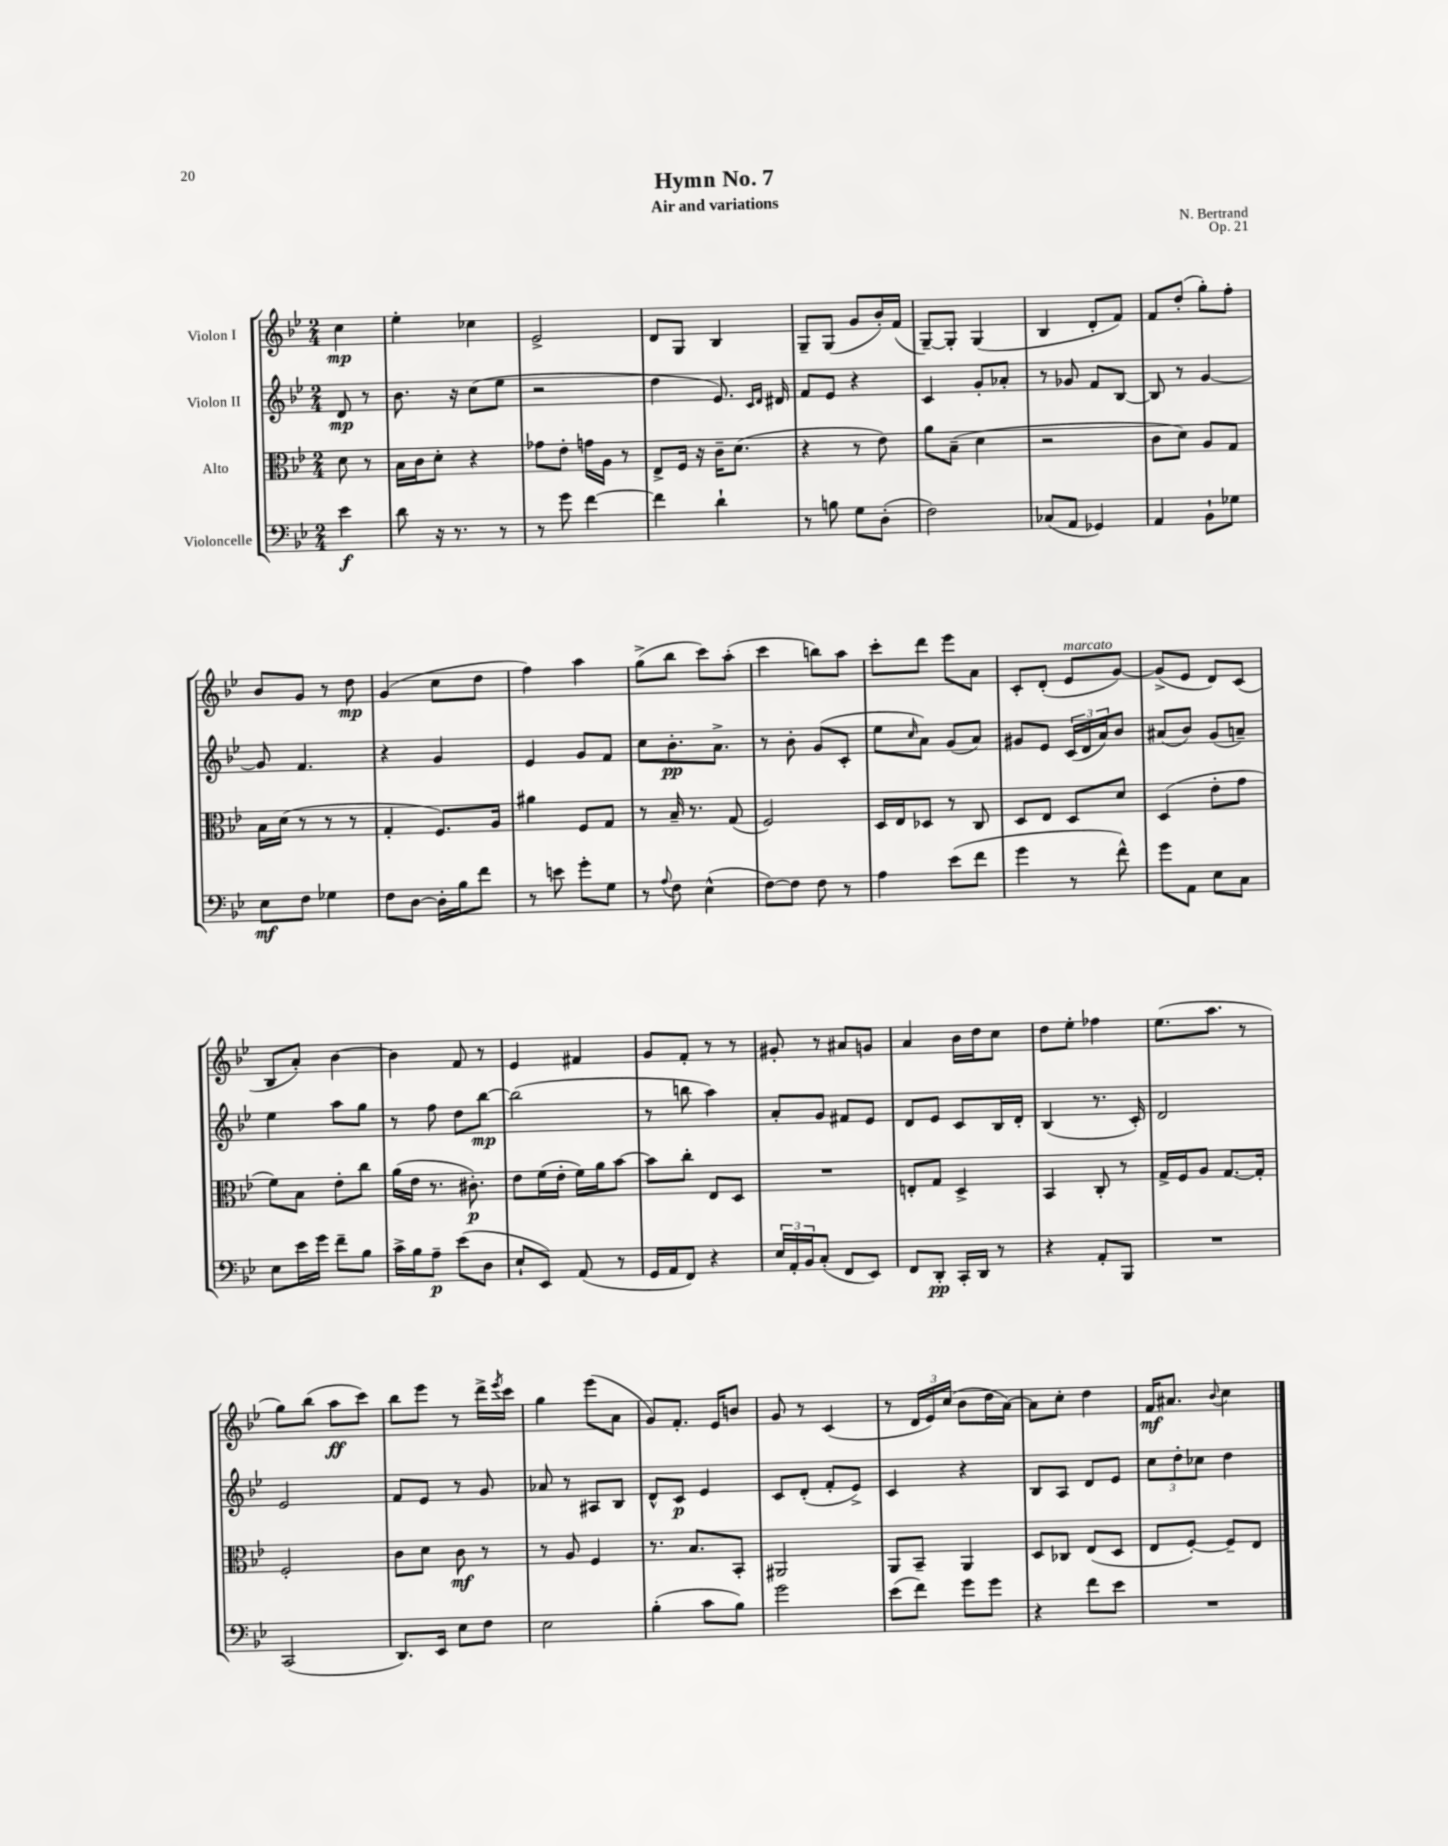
\header { title = "Hymn No. 7" composer = "N. Bertrand" subtitle = "Air and variations" opus = "Op. 21" }
<<
\new StaffGroup <<
\new Staff = "s0" \with { instrumentName = "Violon I" } {
    \clef treble \key bes \major \numericTimeSignature \time 2/4 \partial 4
    c''4\mp |
    ees''4-. ces''4 |
    ees'2-> |
    d'8 g8 bes4 |
    g8-- g8( g'8 bes'16-.) f'16( |
    g8~--) g8-. g4( |
    bes4 d'8-. f'8) |
    f'8 d''8-.( g''8-.) f''8-. |
    bes'8 g'8 r8 d''8\mp |
    g'4( c''8 d''8 |
    f''4) a''4 |
    g''8->( bes''8 c'''8) a''8-.( |
    c'''4 b''8) a''8 |
    c'''8-. d'''8 ees'''8 a'8 |
    c'8-. d'8-.( ees'8^\markup { \italic "marcato" } g'8~) |
    g'8->( ees'8 d'8) c'8( |
    bes8 a'8-.) bes'4~ |
    bes'4 f'8 r8 |
    ees'4 fis'4 |
    g'8 f'8-. r8 r8 |
    gis'8-. r8 ais'8 g'8 |
    a'4 bes'16 d''16 c''8 |
    d''8 ees''8-. fes''4 |
    ees''8.( a''8. r8 |
    g''8) bes''8( a''8\ff c'''8) |
    bes''8 ees'''8 r8 d'''16-> \acciaccatura { ees'''8 } c'''16 |
    g''4 ees'''8( a'8 |
    g'8) f'8.-. ees'16 b'8 |
    g'8 r8 c'4( |
    r8 \tuplet 3/2 { d'16 ees'16) c''16( } bes'8 d''16 a'16~) |
    a'8 c''8-. d''4 |
    f'16\mf ais'8. \appoggiatura { bes'8 } c''4 \bar "|." |
}
\new Staff = "s1" \with { instrumentName = "Violon II" } {
    \clef treble \key bes \major \numericTimeSignature \time 2/4 \partial 4
    d'8\mp r8 |
    bes'8. r16 c''8( ees''8 |
    r2 |
    d''4 ees'8.) \grace { c'16 d'16 } dis'16 |
    f'8 ees'8 r4 |
    c'4 g'8-. aes'8-. |
    r8 ges'8 f'8 bes8~ |
    bes8 r8 g'4~ |
    g'8 f'4. |
    r4 g'4 |
    ees'4 g'8 f'8 |
    c''8 bes'8.-.\pp a'8.-> |
    r8 bes'8-. g'8( c'8-. |
    ees''8 \grace { c''16 } a'8) g'8( a'8) |
    gis'8 ees'8 \tuplet 3/2 { c'16( d'16 a'16) } bes'8 |
    ais'8( bes'8) g'8( a'8--) |
    ees''4 a''8 g''8 |
    r8 f''8 d''8 bes''8~\mp |
    bes''2( |
    r8 b''8 a''4) |
    a'8-. g'8 fis'8 ees'8 |
    d'8 ees'8 c'8 bes16 d'16-. |
    bes4( r8. c'16-.) |
    d'2 |
    ees'2 |
    f'8 ees'8 r8 g'8 |
    aes'8 r8 ais8 bes8 |
    d'8-^ c'8\p ees'4 |
    c'8 d'8-.( f'8-. ees'8->) |
    c'4 r4 |
    bes8 a8 d'8 ees'8 |
    \tuplet 3/2 { c''8 d''8-. ces''8 } d''4 \bar "|." |
}
\new Staff = "s2" \with { instrumentName = "Alto" } {
    \clef alto \key bes \major \numericTimeSignature \time 2/4 \partial 4
    d'8 r8 |
    bes16 c'16 d'8-. r4 |
    ges'8 ees'8-. g'16 a16 r8 |
    ees8-> f16 r16 c'16-- d'8.( |
    r4 r8 ees'8) |
    a'8 bes8--( d'4 |
    r2 |
    c'8 d'8) a8 g8 |
    bes16 d'16( r8 r8 r8 |
    g4-. f8.) a16 |
    ais'4 f8 g8 |
    r8 bes16-- r8. g8( |
    f2) |
    d16 ees16 des8 r8 c8 |
    d8 ees8 d8 d'8 |
    d4( ees'8-. g'8 |
    f'8) bes8 ees'8-. c''8 |
    a'16( ees'16 r8. cis'8.-.\p) |
    ees'8 f'16( ees'16-. f'16) a'16 bes'8~ |
    bes'8 c''8-. ees8 d8 |
    R2 |
    e8-. g8 d4-> |
    bes,4 c8-. r8 |
    g16-> f16 a8 g8.~ g16-. |
    f2-. |
    c'8 d'8 c'8\mf r8 |
    r8 a8 f4 |
    r8. bes8. bes,8-. |
    ais,2 |
    a,8 bes,8-- a,4 |
    d8 ces8 ees8( d8 |
    ees8 f8~-.) f8-- ees8 \bar "|." |
}
\new Staff = "s3" \with { instrumentName = "Violoncelle" } {
    \clef bass \key bes \major \numericTimeSignature \time 2/4 \partial 4
    ees'4\f |
    d'8 r16 r8. r8 |
    r8 g'8 f'4~ |
    f'4 d'4-! |
    r8 b8 g8 d8-.( |
    f2) |
    ces8( a,8 ges,4) |
    a,4 bes,8-! ges8 |
    ees8\mf f8 ges4 |
    f8 d8~ d16-. bes16 f'8 |
    r8 e'8 g'8-. g8 |
    r8 \appoggiatura { a8 } f8 ees4-^( |
    f8~) f8 f8 r8 |
    a4 ees'8( f'8 |
    g'4 r8 f'8-^) |
    g'8 a,8 ees8 c8 |
    ees8 ees'16 g'16 f'8-- bes8 |
    c'16-> bes16 a8--\p ees'8( d8 |
    ees8-! ees,8) a,8( r8 |
    g,16 a,16 f,8) r4 |
    \tuplet 3/2 { ees16 a,16-. bes,16 } c8-.( f,8 ees,8) |
    f,8 d,8-.\pp c,16-. d,16 r8 |
    r4 a,8-. bes,,8 |
    R2 |
    c,2( |
    d,8.) ees,16 ees8 f8 |
    ees2 |
    bes4-.( c'8 bes8) |
    g'2 |
    ees'8( f'8) g'8 g'8 |
    r4 f'8 ees'8 |
    R2 \bar "|." |
}
>>
>>
\layout { \context { \Score \remove "Bar_number_engraver" } }
